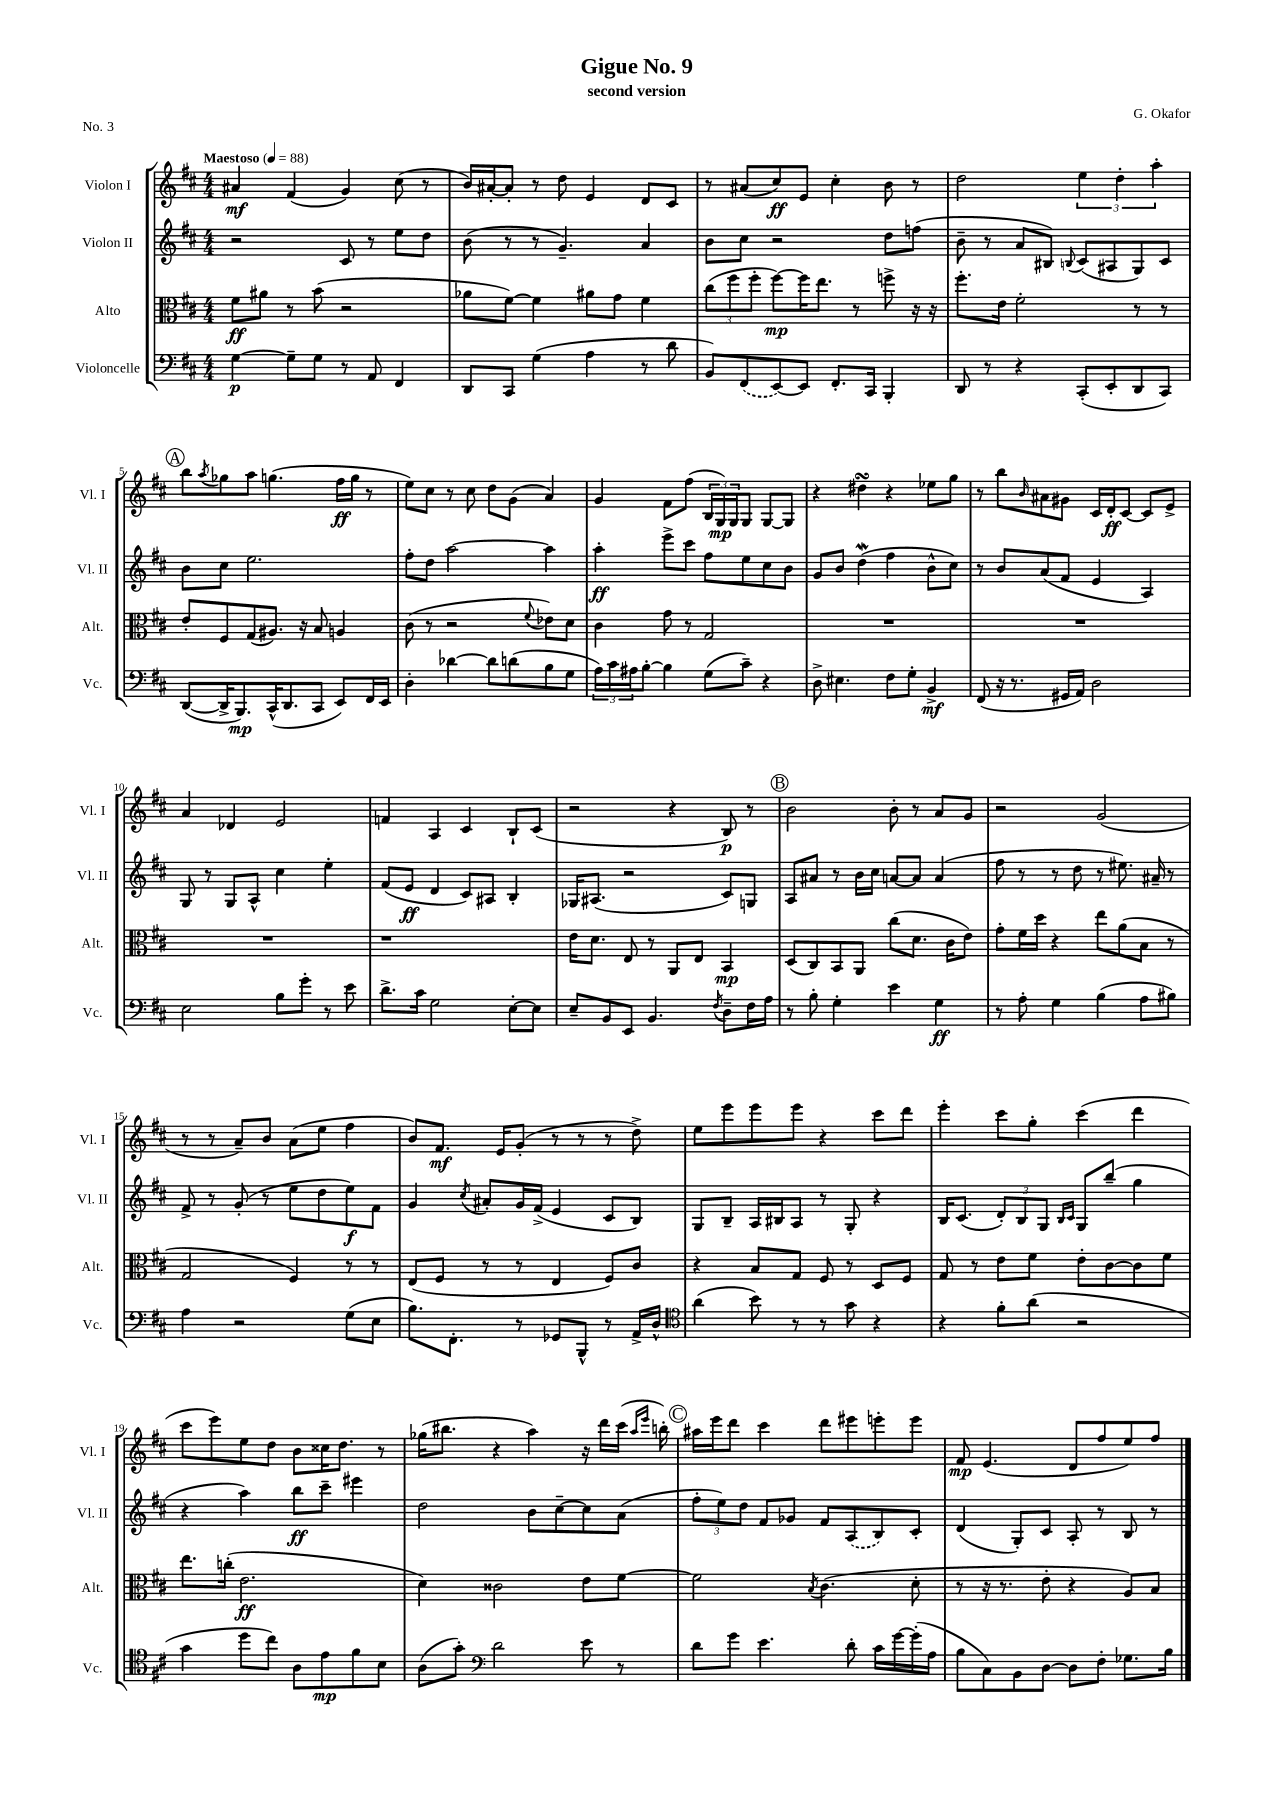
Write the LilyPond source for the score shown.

\header { title = "Gigue No. 9" composer = "G. Okafor" subtitle = "second version" piece = "No. 3" }
<<
\new StaffGroup <<
\new Staff = "s0" \with { instrumentName = "Violon I" shortInstrumentName = "Vl. I" } {
    \clef treble \key d \major \numericTimeSignature \time 4/4 \tempo "Maestoso" 4 = 88
    ais'4\mf fis'4( g'4) cis''8( r8 |
    b'16) ais'16~-. ais'8-. r8 d''8 e'4 d'8 cis'8 |
    r8 ais'8( cis''8\ff) e'8 cis''4-. b'8 r8 |
    d''2 \tuplet 3/2 { e''4 d''4-. a''4-. } |
    \mark \markup { \circle "A" } b''8 \acciaccatura { a''8 } ges''8 a''8 g''4.( fis''16\ff g''16 r8 |
    e''8) cis''8 r8 cis''8 d''8 g'8( a'4) |
    g'4 fis'8 fis''8( \tuplet 3/2 { b16 g16\mp) g16 } g8 g8~ g8 |
    r4 dis''4\turn r4 ees''8 g''8 |
    r8 b''8 \grace { b'16 } ais'8 gis'8 cis'16 d'16-.\ff cis'8~ cis'8 e'8-> |
    a'4 des'4 e'2 |
    f'4 a4 cis'4 b8-! cis'8( |
    r2 r4 b8\p) r8 |
    \mark \markup { \circle "B" } b'2 b'8-. r8 a'8 g'8 |
    r2 g'2( |
    r8 r8 a'8--) b'8 a'8( e''8 fis''4 |
    b'8) fis'8.\mf e'16 g'8-.( r8 r8 r8 d''8->) |
    e''8 e'''8 e'''8 e'''8 r4 cis'''8 d'''8 |
    e'''4-. cis'''8 g''8-. cis'''4( d'''4 |
    cis'''8 e'''8) e''8 d''8 b'8 cisis''16 d''8. r8 |
    ges''16( bis''8. r4 a''4) r16 d'''16 cis'''16( \grace { a''16 e'''16 } b''16-.) |
    \mark \markup { \circle "C" } ais''16 e'''16 d'''8 cis'''4 d'''8 eis'''8 e'''8-. e'''8 |
    fis'8\mp e'4.( d'8 fis''8 e''8) fis''8 \bar "|." |
}
\new Staff = "s1" \with { instrumentName = "Violon II" shortInstrumentName = "Vl. II" } {
    \clef treble \key d \major \numericTimeSignature \time 4/4
    r2 cis'8 r8 e''8 d''8 |
    b'8( r8 r8 g'4.--) a'4 |
    b'8 cis''8 r2 d''8 f''8( |
    b'8-- r8 a'8 bis8) \appoggiatura { b8 } cis'8( ais8 g8) cis'8 |
    \mark \markup { \circle "A" } b'8 cis''8 e''2. |
    fis''8-. d''8 a''2~ a''4 |
    a''4-.\ff e'''8-> cis'''8 fis''8 e''8 cis''8 b'8 |
    g'8 b'8 d''4\mordent( fis''4 b'8-^ cis''8) |
    r8 b'8 a'8( fis'8 e'4 a4) |
    g8 r8 g8 a8-^ cis''4 e''4-. |
    fis'8( e'8\ff d'4 cis'8) ais8 b4-. |
    ges16 ais8.( r2 cis'8) g8 |
    \mark \markup { \circle "B" } a8 ais'8 r8 b'16 cis''16 a'8~ a'8 a'4( |
    fis''8 r8 r8 d''8 r8 eis''8.) ais'16-- r8 |
    fis'8-> r8 g'8-.( r8 e''8 d''8 e''8\f) fis'8 |
    g'4 \acciaccatura { cis''8 } ais'8-. g'16 fis'16->( e'4 cis'8 b8) |
    g8 b8-- a16 bis16 a8 r8 g8-. r4 |
    b16 cis'8.( \tuplet 3/2 { d'8-.) b8 g8 } \grace { b16 cis'16 } g8 b''8--( g''4 |
    r4 a''4) b''8\ff cis'''8-- eis'''4 |
    d''2 b'8 cis''8~-- cis''8 a'8( |
    \mark \markup { \circle "C" } \tuplet 3/2 { fis''8-. e''8) d''8 } fis'8 ges'8 fis'8 \once \slurDashed a8( b8) cis'8-. |
    d'4( g8-.) cis'8 a8-. r8 b8 r8 \bar "|." |
}
\new Staff = "s2" \with { instrumentName = "Alto" shortInstrumentName = "Alt." } {
    \clef alto \key d \major \numericTimeSignature \time 4/4
    fis'8\ff ais'8 r8 b'8( r2 |
    aes'8 fis'8~) fis'4 ais'8 g'8 fis'4 |
    \tuplet 3/2 { cis''8( fis''8 fis''8-. } fis''8~\mp) fis''16 e''8. r8 f''8-> r16 r16 |
    fis''8.-. e'16 fis'2-. r8 r8 |
    \mark \markup { \circle "A" } e'8-. fis8 g8( ais8.) r16 b8 a4 |
    cis'8( r8 r2 \appoggiatura { fis'8 } ees'8) d'8 |
    cis'4 g'8 r8 g2 |
    R1 |
    R1 |
    R1 |
    r1 |
    e'16 d'8. e8 r8 a,8 e8 b,4\mp |
    \mark \markup { \circle "B" } d8( cis8) b,8 a,8 cis''8( d'8. cis'16 e'8) |
    g'8-. fis'16 d''16 r4 e''8 a'8( b8 r8 |
    g2 fis4) r8 r8 |
    e8( fis8 r8 r8 e4 fis8) cis'8 |
    r4 b8 g8 fis8 r8 d8 fis8 |
    g8 r8 e'8 fis'8 e'8-. cis'8~ cis'8 fis'8 |
    e''8. c''16-.( e'2.\ff |
    d'4) cisis'2 e'8 fis'8~ |
    \mark \markup { \circle "C" } fis'2 \acciaccatura { b8 } cis'4.( d'8-. |
    r8 r16 r8. e'8-. r4 a8) b8 \bar "|." |
}
\new Staff = "s3" \with { instrumentName = "Violoncelle" shortInstrumentName = "Vc." } {
    \clef bass \key d \major \numericTimeSignature \time 4/4
    g4~\p g8-- g8 r8 a,8 fis,4 |
    d,8 cis,8 g4( a4 r8 d'8 |
    b,8) \once \slurDashed fis,8( e,8~) e,8 fis,8.-. cis,16 b,,4-. |
    d,8 r8 r4 cis,8-.( e,8-. d,8 cis,8) |
    \mark \markup { \circle "A" } d,8~( d,16-> b,,8.\mp) cis,16-^( d,8. cis,8 e,8) fis,16 e,16 |
    d4-. des'4~ des'8 d'8( b8 g8 |
    \tuplet 3/2 { a16) cis'16 ais16 } b8~-. b4 g8( cis'8--) r4 |
    d8-> eis4. fis8 g8-. b,4->\mf |
    fis,8( r16 r8. gis,16 a,16) d2 |
    e2 b8 g'8-. r8 e'8 |
    d'8.-> cis'16 g2 e8~-. e8 |
    e8-- b,8 e,8 b,4. \acciaccatura { fis8 } d8-- fis16 a16 |
    \mark \markup { \circle "B" } r8 b8-. g4-. e'4 g4\ff |
    r8 a8-. g4 b4( a8 bis8) |
    a4 r2 g8( e8 |
    b8.) fis,8.-. r8 ges,8 b,,8-^ r8 a,16-> d16-^ |
    \clef tenor a'4( b'8) r8 r8 g'8 r4 |
    r4 fis'8-. a'8( r2 |
    g'4 d''8 cis''8) a8 e'8\mp fis'8 b8 |
    a8( g'8-.) \clef bass d'2 e'8 r8 |
    \mark \markup { \circle "C" } d'8 g'8 e'4. d'8-. cis'16 g'16~ g'16-.( a16 |
    b8 cis8) b,8 d8~ d8 fis8-. ges8. b16 \bar "|." |
}
>>
>>
